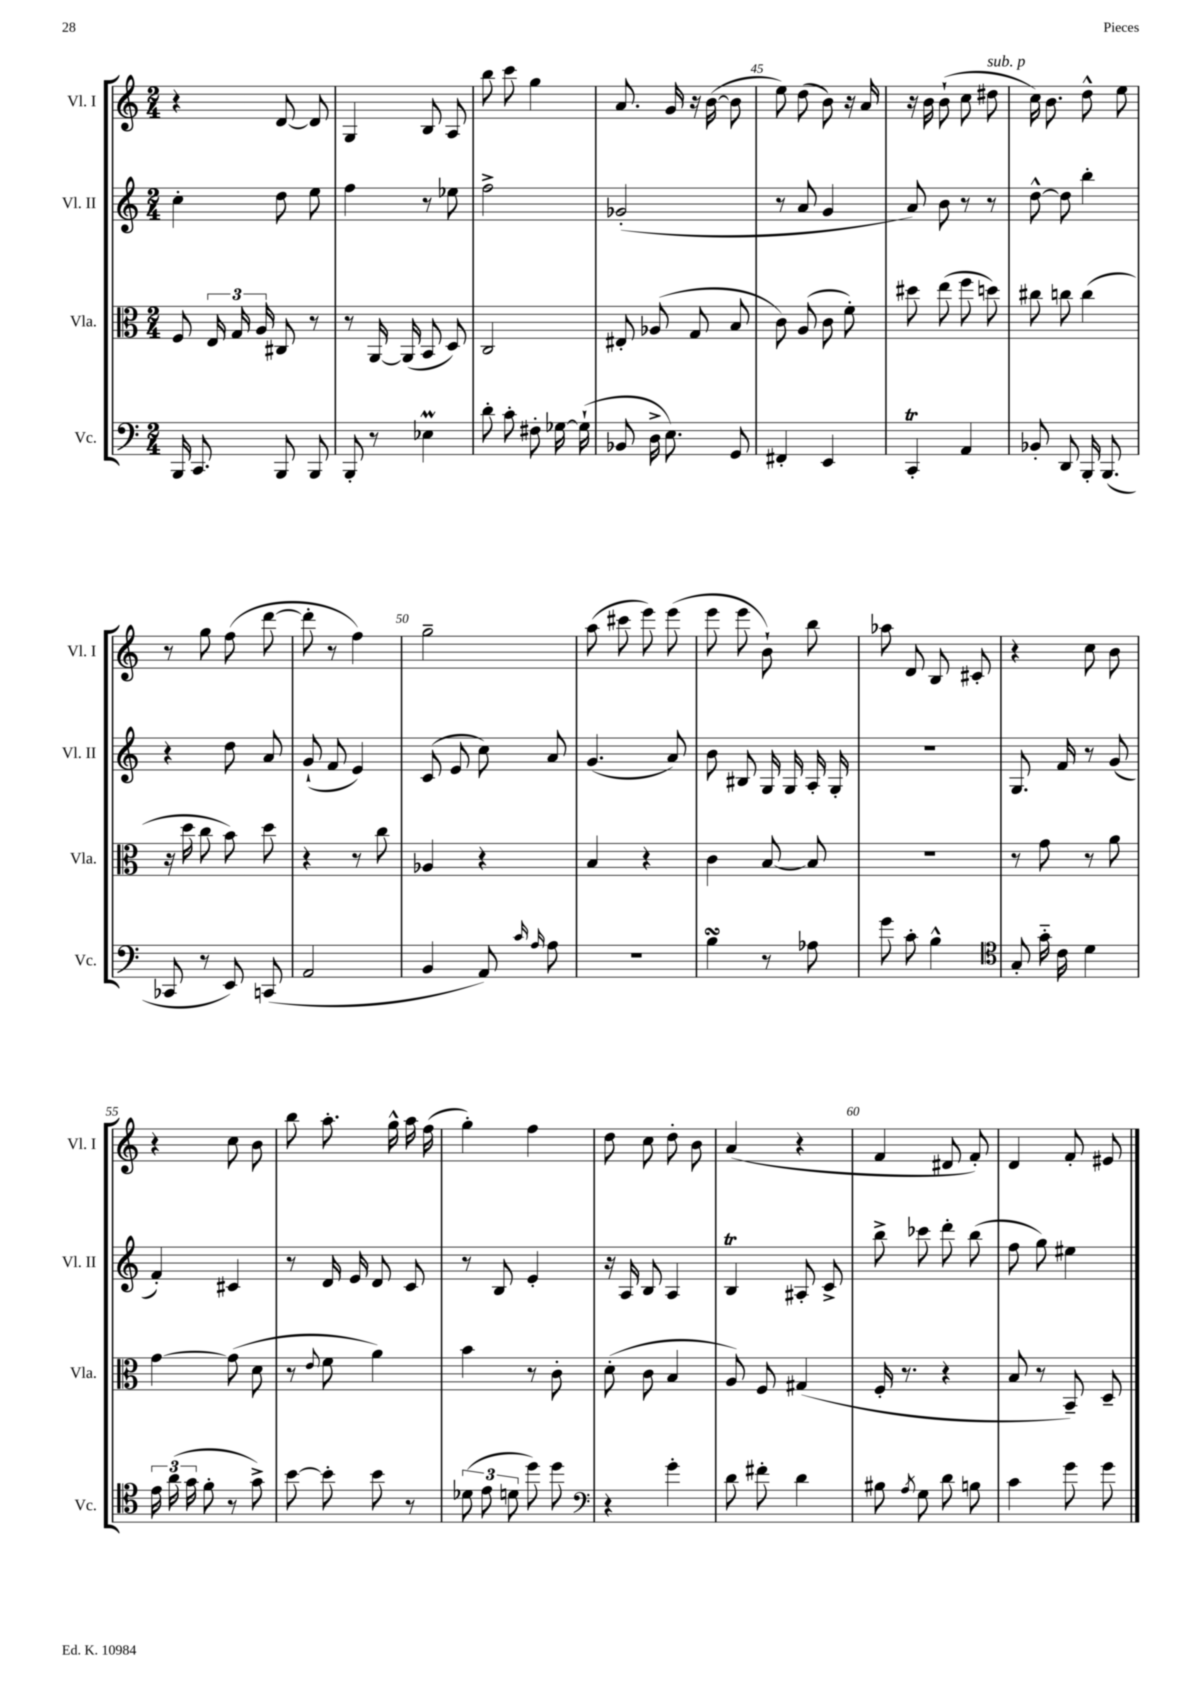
<<
\new StaffGroup <<
\new Staff = "s0" \with { instrumentName = "Vl. I" shortInstrumentName = "Vl. I" } {
    \clef treble \key c \major \numericTimeSignature \time 2/4
    \autoBeamOff r4 d'8~ d'8 |
    g4 b8 a8 |
    b''8 c'''8 g''4 |
    a'8. g'16 r16 b'16~( b'8 |
    e''8) d''8( b'8) r16 a'16 |
    r16 b'16 b'8-!( c''8 dis''8^\markup { \italic "sub. p" } |
    c''16) b'8. d''8-^ e''8 |
    r8 g''8 f''8( d'''8~ |
    d'''8-. r8 f''4) |
    g''2-- |
    a''8( cis'''8 e'''8) e'''8( |
    e'''8 e'''8 b'8-!) b''8 |
    aes''8 d'8 b8 cis'8-. |
    r4 c''8 b'8 |
    r4 c''8 b'8 |
    b''8 a''8.-. g''16-^ a''16 f''16( |
    g''4-.) f''4 |
    d''8 c''8 d''8-. b'8 |
    a'4( r4 |
    f'4 dis'8 f'8-.) |
    d'4 f'8-. eis'8 \bar "|." |
}
\new Staff = "s1" \with { instrumentName = "Vl. II" shortInstrumentName = "Vl. II" } {
    \clef treble \key c \major \numericTimeSignature \time 2/4
    \autoBeamOff c''4-. d''8 e''8 |
    f''4 r8 ees''8 |
    f''2-> |
    ges'2-.( |
    r8 a'8 g'4 |
    a'8) b'8 r8 r8 |
    d''8~-^ d''8 b''4-. |
    r4 d''8 a'8 |
    g'8-!( f'8 e'4) |
    c'8( e'8 c''8) a'8 |
    g'4.( a'8) |
    b'8 bis8 g16 g16 a16-. g16-. |
    R2 |
    g8. f'16 r8 g'8( |
    f'4-.) cis'4 |
    r8 d'16 e'16 d'8 c'8 |
    r8 b8 e'4-. |
    r16 a16 b8 a4 |
    b4\trill ais8-. c'8-> |
    b''8-> ces'''8 d'''8-. b''8( |
    f''8 g''8) eis''4 \bar "|." |
}
\new Staff = "s2" \with { instrumentName = "Vla." shortInstrumentName = "Vla." } {
    \clef alto \key c \major \numericTimeSignature \time 2/4
    \autoBeamOff f8 \tuplet 3/2 { e16 g16 a16 } cis8 r8 |
    r8 a,16~ a,16( b,8 d8) |
    c2 |
    eis8-. aes8( g8 b8 |
    c'8) a8( c'8 f'8-.) |
    dis''8 e''8( f''8 d''8) |
    cis''8 c''8 c''4( |
    r16 d''16 c''8 b'8) d''8 |
    r4 r8 c''8 |
    aes4 r4 |
    b4 r4 |
    c'4 b8~ b8 |
    R2 |
    r8 g'8 r8 a'8 |
    g'4~ g'8( d'8 |
    r8 \appoggiatura { e'8 } f'8 a'4) |
    b'4 r8 c'8-. |
    d'8-.( c'8 b4 |
    a8) f8 gis4( |
    f16-. r8. r4 |
    b8 r8 b,8--) d8-- \bar "|." |
}
\new Staff = "s3" \with { instrumentName = "Vc." shortInstrumentName = "Vc." } {
    \clef bass \key c \major \numericTimeSignature \time 2/4
    \autoBeamOff b,,16 c,8. b,,8 b,,8 |
    b,,8-. r8 ees4\prall |
    d'8-. c'8-. fis8-. ges16~ ges16-!( |
    bes,8 d16-> e8.) g,8 |
    fis,4-. e,4 |
    c,4-.\trill a,4 |
    bes,8-. d,8 b,,16-. b,,8.( |
    ces,8 r8 e,8) c,8( |
    a,2 |
    b,4 a,8) \grace { c'16 a16 } a8 |
    r2 |
    b4\turn r8 aes8 |
    g'8 c'8-. b4-^ |
    \clef tenor g8-. g'16-_ c'16 d'4 |
    \tuplet 3/2 { e'16 a'16( g'16 } f'8-. r8 g'8->) |
    b'8~ b'8-. b'8 r8 |
    \tuplet 3/2 { des'8( e'8 d'8 } d''8) d''8 |
    \clef bass r4 g'4-. |
    d'8 fis'8-. d'4 |
    bis8 \acciaccatura { a8 } g8 d'8 b8 |
    c'4 g'8 g'8 \bar "|." |
}
>>
>>
\layout { \context { \Score currentBarNumber = #41 \override BarNumber.break-visibility = ##(#f #t #t) barNumberVisibility = #(every-nth-bar-number-visible 5) } }
